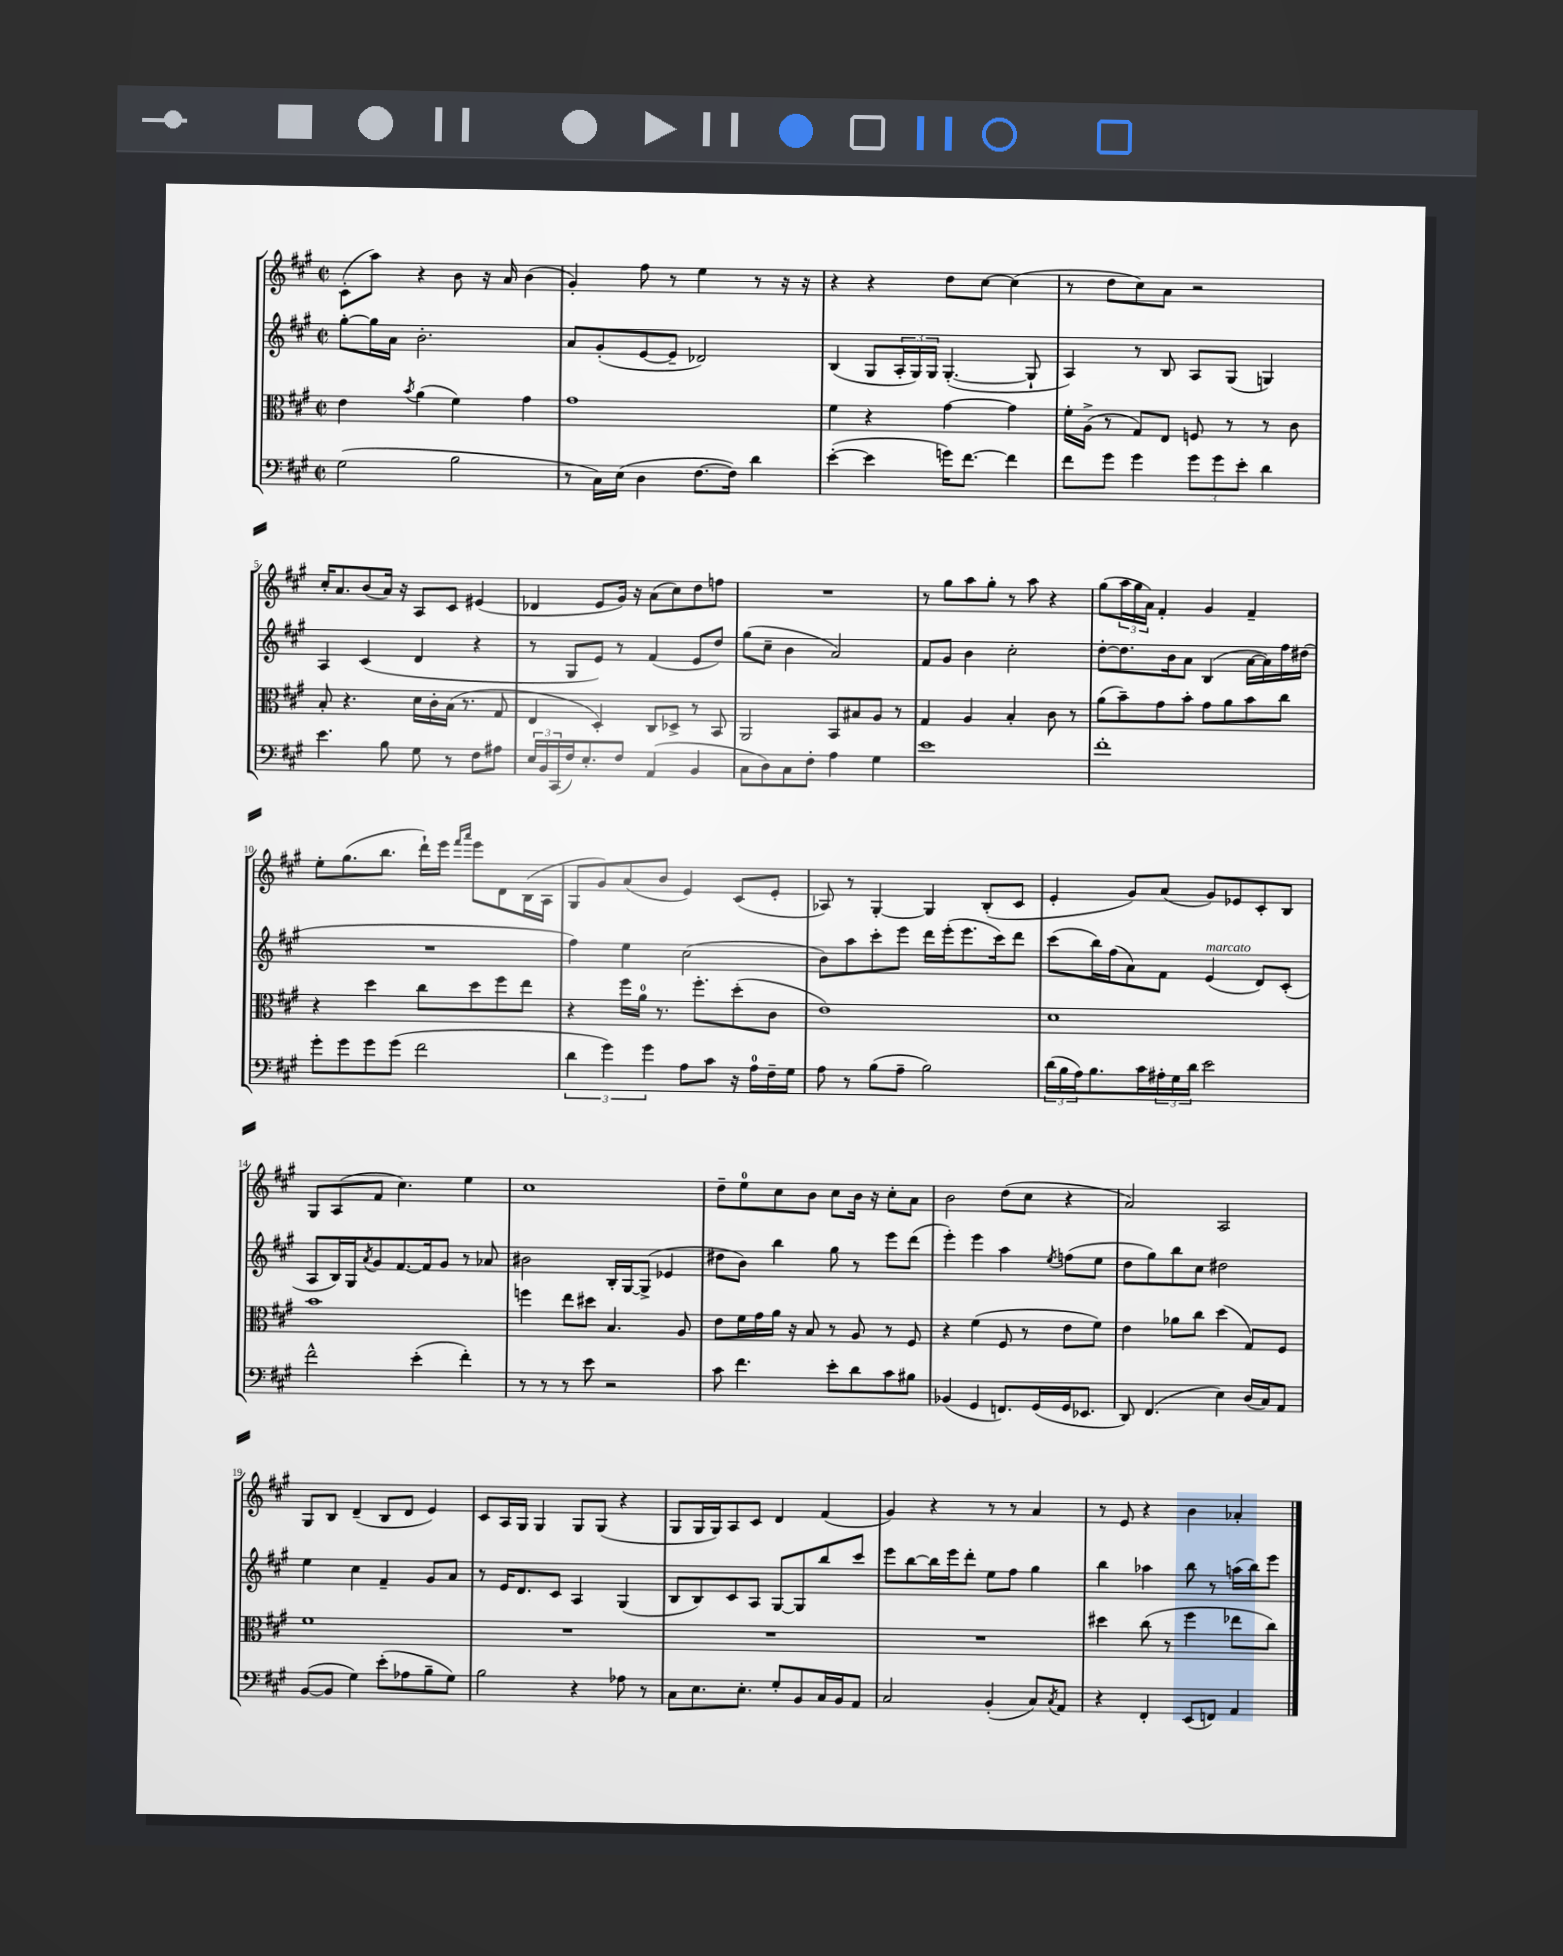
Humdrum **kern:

**kern	**kern	**kern	**kern
*staff4	*staff3	*staff2	*staff1
*clefF4	*clefC3	*clefG2	*clefG2
*k[f#c#g#]	*k[f#c#g#]	*k[f#c#g#]	*k[f#c#g#]
*M2/2	*M2/2	*M2/2	*M2/2
*met(c|)	*met(c|)	*met(c|)	*met(c|)
(2G#	4e	[8gg#'	(8c#'
.	.	16gg#]	8aa)
.	.	16a	.
.	8qb	.	.
.	(4a	2.b'	4r
2B	4f#)	.	8b
.	.	.	16r
.	.	.	16a
.	4g#	.	(4b
=	=	=	=
8r	1g#	8a	4g#')
16C#)	.	(8g#'	.
(16E	.	.	.
4D	.	[8e	8ff#
.	.	8e~]	8r
[8.F#	.	2d-)	4ee
16F#])	.	.	.
4d	.	.	8r
.	.	.	16r
.	.	.	16r
=	=	=	=
([4e'	4f#	(4B	4r
4e]	4r	8G#	4r
.	.	24A'	.
.	.	24G#)	.
.	.	24G#	.
16g)	[4g#	([4.G#'	8dd
[8.f#	.	.	.
.	.	.	[8cc#
4f#]	4g#]	.	(4cc#]
.	.	8G#`]	.
=	=	=	=
8f#	16f#'	4A)	8r
.	(16A^	.	.
8g#	8r	.	8dd
4g#	8G#)	8r	8cc#)
.	8E	8B	8a
12g#	8F	8A	2r
12g#	.	.	.
.	8r	(8G#	.
12e'	.	.	.
4d	8r	4G)	.
.	8c#	.	.
=	=	=	=
4.e	8B'	4A	16cc#'
.	.	.	8.a
.	4.r	.	.
.	.	(4c#	(8b
8B	.	.	16a)
.	.	.	16r
8G#	16d	4d	8A
.	16c#'	.	.
8r	(16B	.	8c#
.	8.r	.	.
8F#	.	4r	(4e#
8A#	8G#	.	.
=	=	=	=
24E	4E	8r	4d-
24BB	.	.	.
(24CC#	.	.	.
16F#)	.	8G#	.
8.E'	.	.	.
.	4D')	8e)	8e
8F#	.	8r	16g#)
.	.	.	16r
(4AA	8C#	(4f#	(8a
.	8D-^	.	8cc#)
4BB	8r	8e	8dd
.	8BB	8dd)	8ff
=	=	=	=
8C#	2AA	(8gg#	1r
8D)	.	8cc#~	.
8C#	.	4b	.
8F#'	.	.	.
4A	8BB	2a)	.
.	8B#	.	.
4G#	8A	.	.
.	8r	.	.
=	=	=	=
1e	4G#	8f#	8r
.	.	8g#	8gg#
.	4A	4b	8aa
.	.	.	8gg#'
.	4B'	2cc#'	8r
.	.	.	8aa
.	8c#	.	4r
.	8r	.	.
=	=	=	=
1f#'	(8a	[8dd'	(8gg#
.	8b~)	8.dd]	24aa
.	.	.	24gg#
.	.	.	24a)
.	8g#	.	4f#'
.	.	16b	.
.	8b'	8a	.
.	8g#	(4B	4g#
.	8a	.	.
.	8b	[16a	4f#~
.	.	16a])	.
.	8cc#	16ff#	.
.	.	(16dd#	.
=	=	=	=
8g#'	4r	1r	8ee'
8g#	.	.	(8.gg#
8g#	4dd	.	.
.	.	.	8.bb
(8g#	.	.	.
2f#	8cc#	.	16ddd`)
.	.	.	16eee
.	.	.	16qqfff#
.	.	.	16qqaaa
.	8dd	.	8eee
.	8ff#	.	8d
.	8ee	.	(16B
.	.	.	16A
=	=	=	=
6d	4r	4ff#)	8G#
.	.	.	8g#)
6g#)	.	.	.
.	16ff#	4ee	(8a
.	16a	.	.
6g#	.	.	.
.	8.r	.	8b
8A	.	(2cc#	4e)
.	8.ff#'	.	.
8c#	.	.	.
16r	(8dd'	.	(8c#
16A	.	.	.
16F#~	8c#	.	8e'
16G#	.	.	.
=	=	=	=
8A	1e)	8b)	8A-)
8r	.	8aa	8r
(8B	.	8ccc#'	[4G#'
8A~	.	8eee	.
2B)	.	16ddd	4G#]
.	.	(16eee'	.
.	.	8.eee	.
.	.	.	(8B'
.	.	16ccc#)	.
.	.	8ddd	8c#
=	=	=	=
(24d	1d	(8ccc#	4e'
24B	.	.	.
24A)	.	.	.
8.B	.	16bb)	.
.	.	(16ff#	.
.	.	8a)	8g#)
16c#	.	.	.
24A#'	.	8f#	(8a
24G#	.	.	.
24d	.	.	.
2e	.	(4e	8g#)
.	.	.	8e-
.	.	8d)	8c#'
.	.	(8c#'	8B
=	=	=	=
2f#^^	1b	8A	8G#
.	.	16B)	(8A
.	.	16G#	.
.	.	8qa	.
.	.	8g#	8f#
.	.	[8.f#	4.cc#)
(4e'	.	.	.
.	.	16f#]	.
.	.	8g#	.
4f#')	.	8r	4ee
.	.	8a-	.
=	=	=	=
8r	4ff	2b#	1cc#
8r	.	.	.
8r	8ee	.	.
8e	8dd#	.	.
2r	4.B	16B'	.
.	.	[16G#	.
.	.	(8G#^]	.
.	.	4e-	.
.	8A	.	.
=	=	=	=
8c#	8e	8dd#	8dd~
4.f#	16f#	8b)	8ee
.	16g#	.	.
.	16a	4bb	8cc#
.	16r	.	.
.	8B	.	8b
8e'	8r	8gg#	8cc#
8d	8A	8r	16b
.	.	.	16r
8c#	8r	8eee	8cc#'
8B#	8F#	(8ddd	8a
=	=	=	=
(4BB-	4r	4eee')	2b
4GG#	(4f#	4eee	.
8.FF)	8F#	4aa	(8dd
.	8r	.	8cc#
(16GG#	.	.	.
.	.	8qee	.
16GG#	8e	(8ff	4r
8.EE-	.	.	.
.	8f#)	8ee	.
=	=	=	=
8DD)	4e	8dd	2a)
(4.FF#	.	8gg#)	.
.	8a-	8bb	.
.	8cc#	8cc#	.
4E)	(4dd	2dd#	2A
(16D	8G#)	.	.
16C#)	.	.	.
8AA	8F#	.	.
=	=	=	=
([8BB	1f#	4ee	8G#
8BB]	.	.	8B
4G#)	.	4cc#	(4d~
(8e'	.	4f#~	8B
8A-	.	.	8d
8B~	.	8g#	4e)
8G#)	.	8a	.
=	=	=	=
2B	1r	8r	8c#
.	.	16e	16A
.	.	8.d	16G#
.	.	.	4G#
.	.	8c#	.
4r	.	4A	8G#
.	.	.	(8G#
8A-	.	(4G#	4r
8r	.	.	.
=	=	=	=
8C#	1r	8B	8G#
8.E	.	8B)	16G#
.	.	.	16G#)
.	.	8c#	8A
8.E'	.	.	.
.	.	8A	8c#
8G#'	.	[8G#	4d
8BB	.	8G#]	.
16C#	.	8bb	(4f#
16BB	.	.	.
8AA	.	8ccc#	.
=	=	=	=
2C#	1r	8eee	4g#)
.	.	[8bb	.
.	.	16bb]	4r
.	.	16eee	.
.	.	8ddd'	.
(4BB'	.	8ee	8r
.	.	8ff#	8r
8C#)	.	4gg#	4a
8qC#	.	.	.
8AA	.	.	.
=	=	=	=
4r	4dd#	4bb	8r
.	.	.	8e
4FF#'	(8cc#	4aa-	4r
.	8r	.	.
(8EE	4ff#	8bb	4b
8FF)	.	8r	.
4AA	8ee-	(16aa	4a-'
.	.	16bb)	.
.	8cc#)	8eee	.
==	==	==	==
*-	*-	*-	*-
